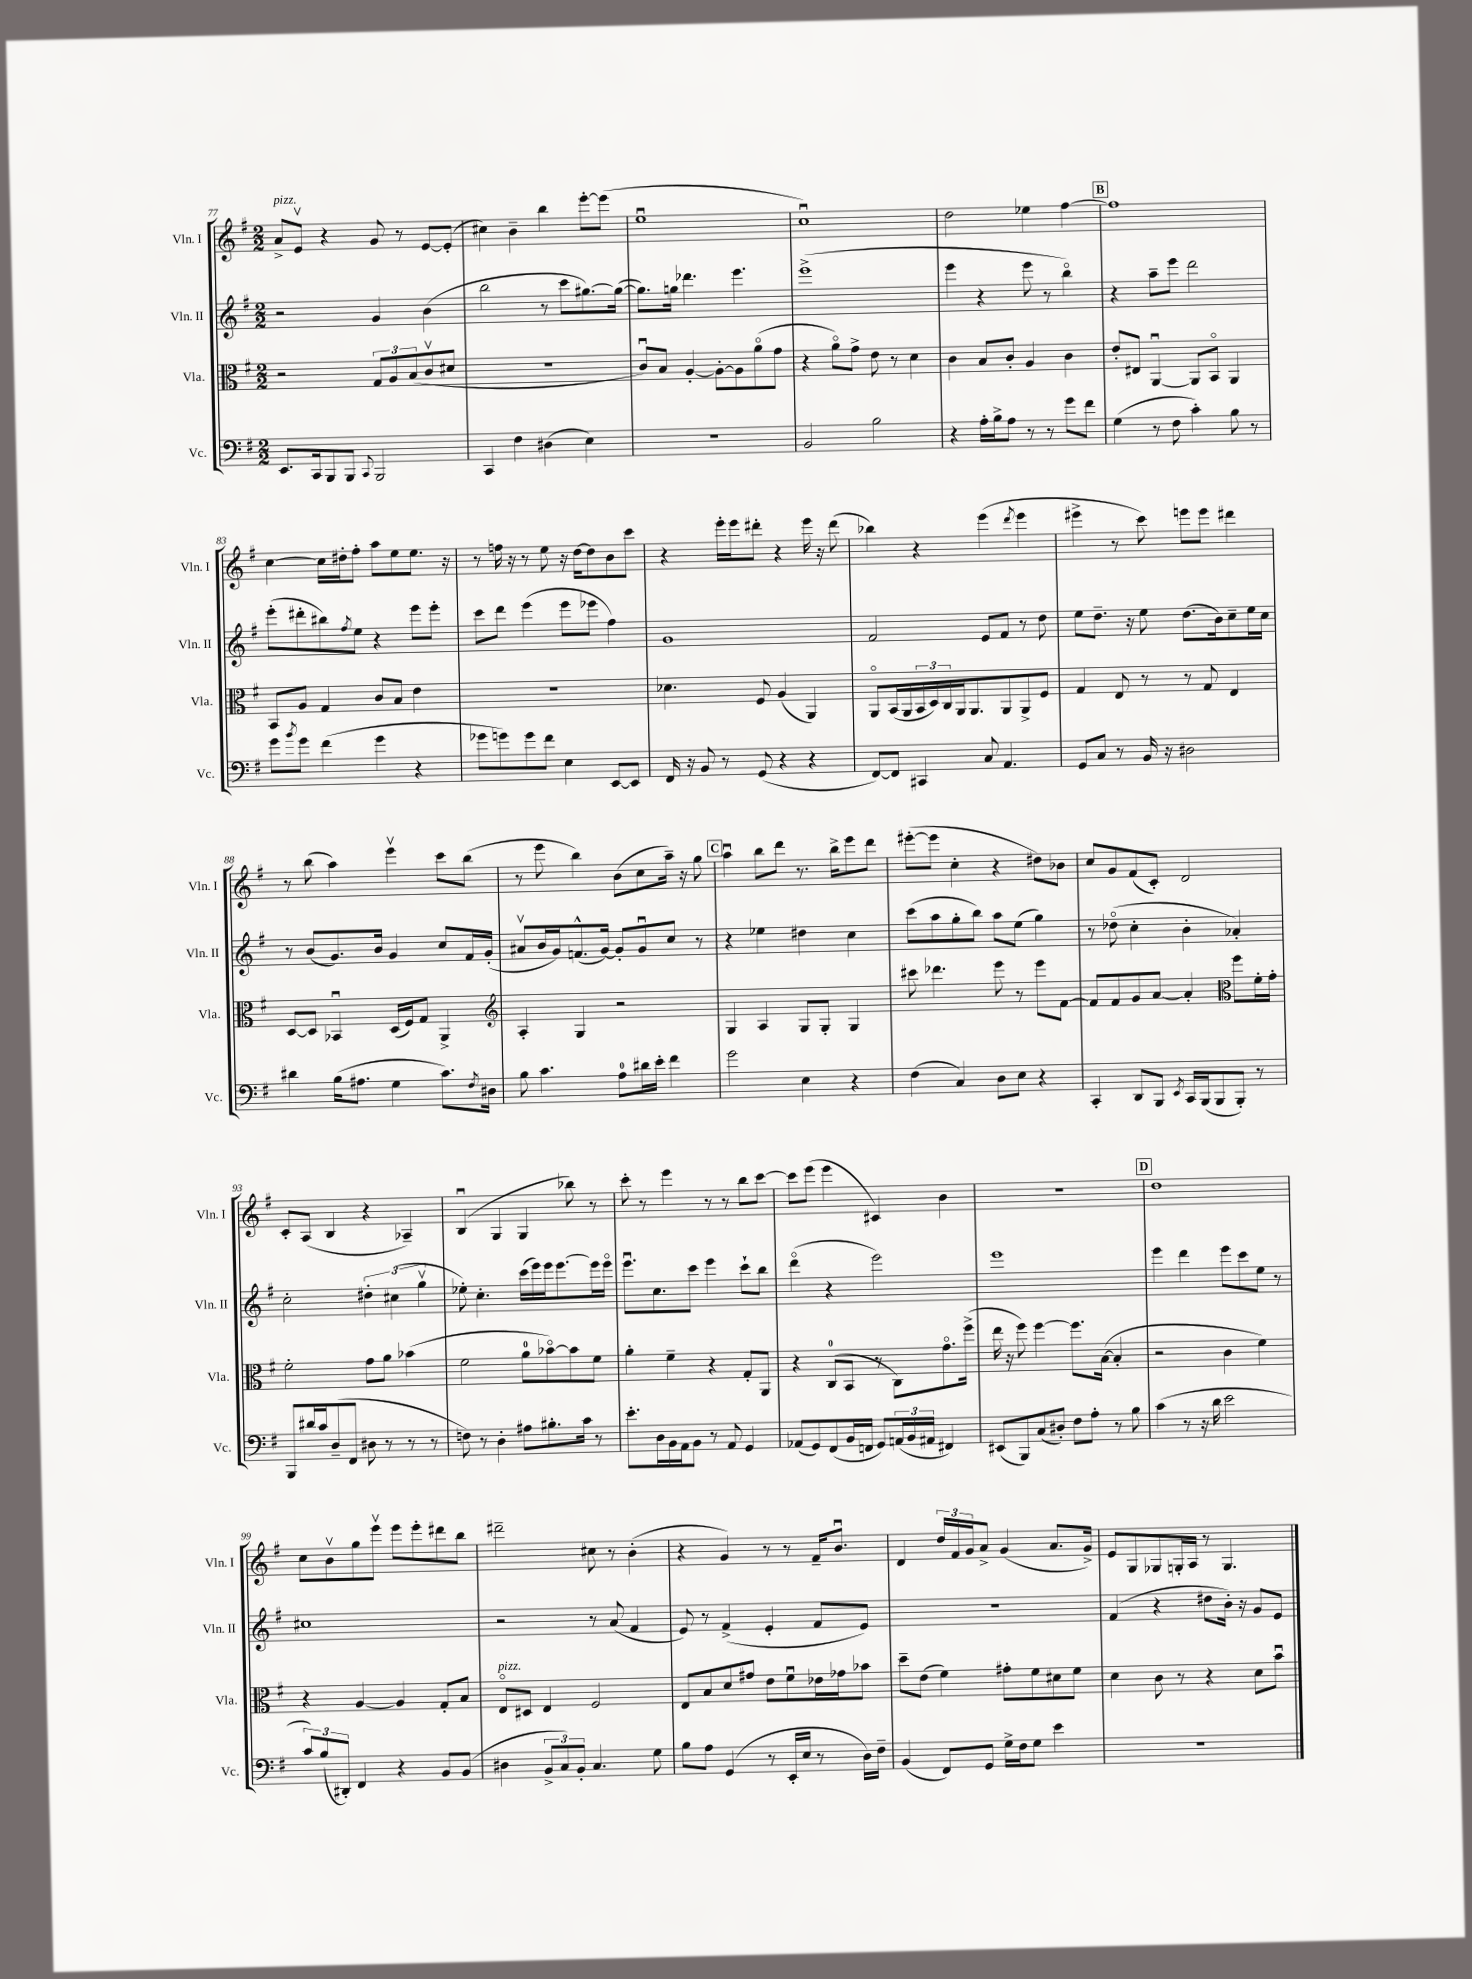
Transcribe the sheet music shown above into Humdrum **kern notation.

**kern	**kern	**kern	**kern
*staff4	*staff3	*staff2	*staff1
*clefF4	*clefC3	*clefG2	*clefG2
*k[f#]	*k[f#]	*k[f#]	*k[f#]
*M2/2	*M2/2	*M2/2	*M2/2
8.EE	2r	2r	8a^
.	.	.	8ev
16CC	.	.	.
8BBB	.	.	4r
8BBB	.	.	.
8qqCC	.	.	.
2BBB	12G	4g	8g
.	12A	.	.
.	.	.	8r
.	(12B	.	.
.	8cv	(4b	[8e
.	8d#	.	(8e']
=	=	=	=
4CC	1r	2bb	4cc#)
4F#	.	.	4b~
(4D#	.	8r	4bb
.	.	8ccc	.
4E)	.	[8.gg#)	[8eee'
.	.	.	(8eee]
.	.	(16gg#_	.
=	=	=	=
1r	8cu)	8.gg#])	1eeu
.	8B	.	.
.	.	16gg	.
.	[4A'	4.ddd-	.
.	8A'_	.	.
.	8A]	4.eee	.
.	(8ao	.	.
.	8g	.	.
=	=	=	=
2BB	4r	(1eee^	1ccu)
.	8ao)	.	.
.	8g^	.	.
2B	8e	.	.
.	8r	.	.
.	4d	.	.
=	=	=	=
4r	4c	4eee	2dd
16A'	8B	4r	.
16B^	.	.	.
8A	8c'	.	.
8r	4A	8eee	4ee-
8r	.	8r	.
8g	4c	4bbo)	[4ff#
8f#	.	.	.
=	=	=	=
(4G	8e'	4r	1ff#]
.	8E#	.	.
8r	[4AAu	8aa~	.
8F#	.	8eee	.
4c')	8AA]	2ddd	.
.	8BBo	.	.
8B	4AA	.	.
8r	.	.	.
=	=	=	=
8g	8BB	(8eee'	[4cc
8qb	.	.	.
8g	8A	8ddd#'	.
(4f#	4G	8bb#)	16cc]
.	.	.	16dd#'
.	.	8qff#	.
.	.	8ee	8ff#'
4g	8c	4r	8aa
.	8B	.	8ee
4r	4e	8eee	8.ee
.	.	8eee'	.
.	.	.	16r
=	=	=	=
8g-	1r	8ccc	8r
8g)	.	8ddd	16ff
.	.	.	16r
8g	.	(4eee	8r
8f#	.	.	8ee
4E	.	8eee	16r
.	.	.	[16dd
.	.	8eee-	8dd]
[8EE	.	4ff#)	8b
8EE]	.	.	8ccc
=	=	=	=
16FF#	4.d-	1g	4r
16r	.	.	.
8BB	.	.	.
8r	.	.	16eee'
.	.	.	16eee
(8GG	8F#	.	8ddd#'
4r	(4A	.	4r
4r	4AA)	.	16eee
.	.	.	16r
.	.	.	(8ddd#
=	=	=	=
[8FF#)	8AAo	2f#	4bb-)
8FF#]	(16BB	.	.
.	16AA	.	.
4CC#	24BB	.	4r
.	24D)	.	.
.	24C	.	.
.	16AA	.	.
.	8.AA	.	.
8C	.	8e	(4eee
4.AA	8AA	8f#	.
.	.	.	8qddd
.	8AA^	8r	4eee
.	8F#	8dd	.
=	=	=	=
8GG	4G	8ee	4eee#^
8C	.	8.dd~	.
8r	8E	.	8r
.	.	16r	.
16BB	8r	8ee	8ccc)
16r	.	.	.
2D#	8r	(8.dd	8eee
.	8G	.	8eee
.	.	16b)	.
.	4E	8cc~	4ddd#
.	.	16ee	.
.	.	16cc	.
=	=	=	=
4d#	[8D	8r	8r
.	8D]	(8b	(8bb
(16B	4BB-u	8.g)	4aa)
8.A#	.	.	.
.	.	16b	.
4G	(16D	4g	4eeev
.	16F#)	.	.
.	8G	.	.
8.c)	4AA^	8cc	8ccc
.	.	16f#	(8bb
8qF#	.	.	.
16D#	.	(16g'	.
=	=	=	=
*	*clefG2	*	*
8B	4A'	8a#v	8r
4.c	.	16b	8eee
.	.	16g)	.
.	4G	(8.f^^	4bb)
.	.	[16g)	.
8A	2r	8g']	(8b
16d#	.	8gu	8cc
16e'	.	.	.
4f#	.	8cc	16aa~)
.	.	.	16r
.	.	8r	8gg
=	=	=	=
2g	4G	4r	4aau
.	4A	4ee-	8bb
.	.	.	8ddd
4E	8G	4dd#	8.r
.	8G'	.	.
.	.	.	16bb^
4r	4G	4cc	8eee
.	.	.	8ddd
=	=	=	=
(4F#	8ccc#	(8ccc	([8eee#'
.	4.ddd-	8aa	8eee#]
4C)	.	8gg'	4cc'
.	.	8bb)	.
8D	8eee	8aa	4r
8E	8r	(8ee	.
4r	8eee	4gg)	8dd#)
.	[8f#	.	8b-
=	=	=	=
4CC'	8f#]	8r	8cc
.	8f#	(8dd-o	8g
8DD	8g	4cc'	(8f#
8BBB	[8a	.	8c')
8qEE	.	.	.
16CC	4a']	4b'	2d
(16BBB	.	.	.
8BBB	.	.	.
*	*clefC3	*	*
8BBB')	8ff#	4a-')	.
8r	16f#'	.	.
.	16g'	.	.
=	=	=	=
8BBB	2f#'	2cc'	8c'
16d#	.	.	(8A
16c	.	.	.
(8D~	.	.	4B
8FF#	.	.	.
8D#	8g	6dd#'	4r
8r	8a	.	.
.	.	(6cc#	.
8r	(4b-	.	4A-~)
.	.	6ggv	.
8r	.	.	.
=	=	=	=
8F)	2f#	8ee-')	(4Bu
8r	.	4.cc'	.
4D'	.	.	4G
8A#	8a	(16ccc	4G
.	.	16eee)	.
8.B#'	[8b-o)	16eee	.
.	.	[8.eee	.
.	8b-]	.	8bb-)
16c	.	.	.
8r	8f#	16eee]	8r
.	.	16eeeo	.
=	=	=	=
8.e'	4a'	8.eeeu	8ccc'
.	.	.	8r
16D	.	8.cc	.
16BB	4f#~	.	4eee
16AA	.	.	.
8BB	.	8ccc	.
8r	4r	4eee	8r
8AA	.	.	8r
4GG	8G'	8ccc`	8bb
.	8AA	8bb	[8ccc
=	=	=	=
(8AA-	4r	(4dddo	8ccc]
8GG)	.	.	(8eee
(8FF#	(8C	4r	4eee
16BB	8BB	.	.
16FF	.	.	.
8GG)	8r	2eee)	4c#)
(24AA	8C)	.	.
24BB	.	.	.
24AA#	.	.	.
4FF#)	8.go	.	4b
.	(16ff#^	.	.
=	=	=	=
(8EE#	16ee	1eee	1r
.	16r	.	.
8BBB)	8ff#)	.	.
(8C	[4ff#	.	.
8D#')	.	.	.
8F#	8.ff#]	.	.
8A'	.	.	.
.	([16B	.	.
8r	4B']	.	.
8B	.	.	.
=	=	=	=
(4c	2r	4eee	1dd
8r	.	4ddd	.
16r	.	.	.
16d	.	.	.
2e	4c	8eee	.
.	.	8ccc	.
.	4f#)	8ee	.
.	.	8r	.
=	=	=	=
12c)	4r	1cc#	8cc
(12B	.	.	.
.	.	.	8bv
12DD#')	.	.	.
4FF#	[4A	.	8gg
.	.	.	8eeev
4r	4A]	.	8eee
.	.	.	8eee'
8BB	8G'	.	8ddd#
(8BB	8B	.	8bb
=	=	=	=
4D#	8Eo	2r	2ddd#~
.	8D#	.	.
12BB^	4E	.	.
12C)	.	.	.
12BB'	.	.	.
4.C	2F#	8r	8cc#
.	.	(8a	8r
.	.	4f#	(4b'
8G	.	.	.
=	=	=	=
8B	8E	8e)	4r
8A	8B	8r	.
(4GG	8d	(4f#^	4g)
.	8g#	.	.
8r	8e	4e'	8r
16EE'	8f#u	.	8r
16E	.	.	.
8r	16e-	8f#	16f#~
.	16g-	.	8.bu
16D)	8b-	8e)	.
16F#~	.	.	.
=	=	=	=
(4BB	8dd~	1r	4d
.	(8e	.	.
8FF#)	4f#)	.	24dd
.	.	.	24f#
.	.	.	24g
8GG	.	.	8a^
16G^	8g#'	.	(4g
16F#	.	.	.
8G	8f#	.	.
4e	8d#	.	8.a
.	8f#	.	.
.	.	.	16g^)
=	=	=	=
1r	4d	(4f#	8e
.	.	.	8G
.	8c	4r	8G-
.	8r	.	16G'
.	.	.	16A
.	4r	8dd#	8r
.	.	16b')	4.G
.	.	16r	.
.	8d	8g	.
.	8bu	8e	.
==	==	==	==
*-	*-	*-	*-
